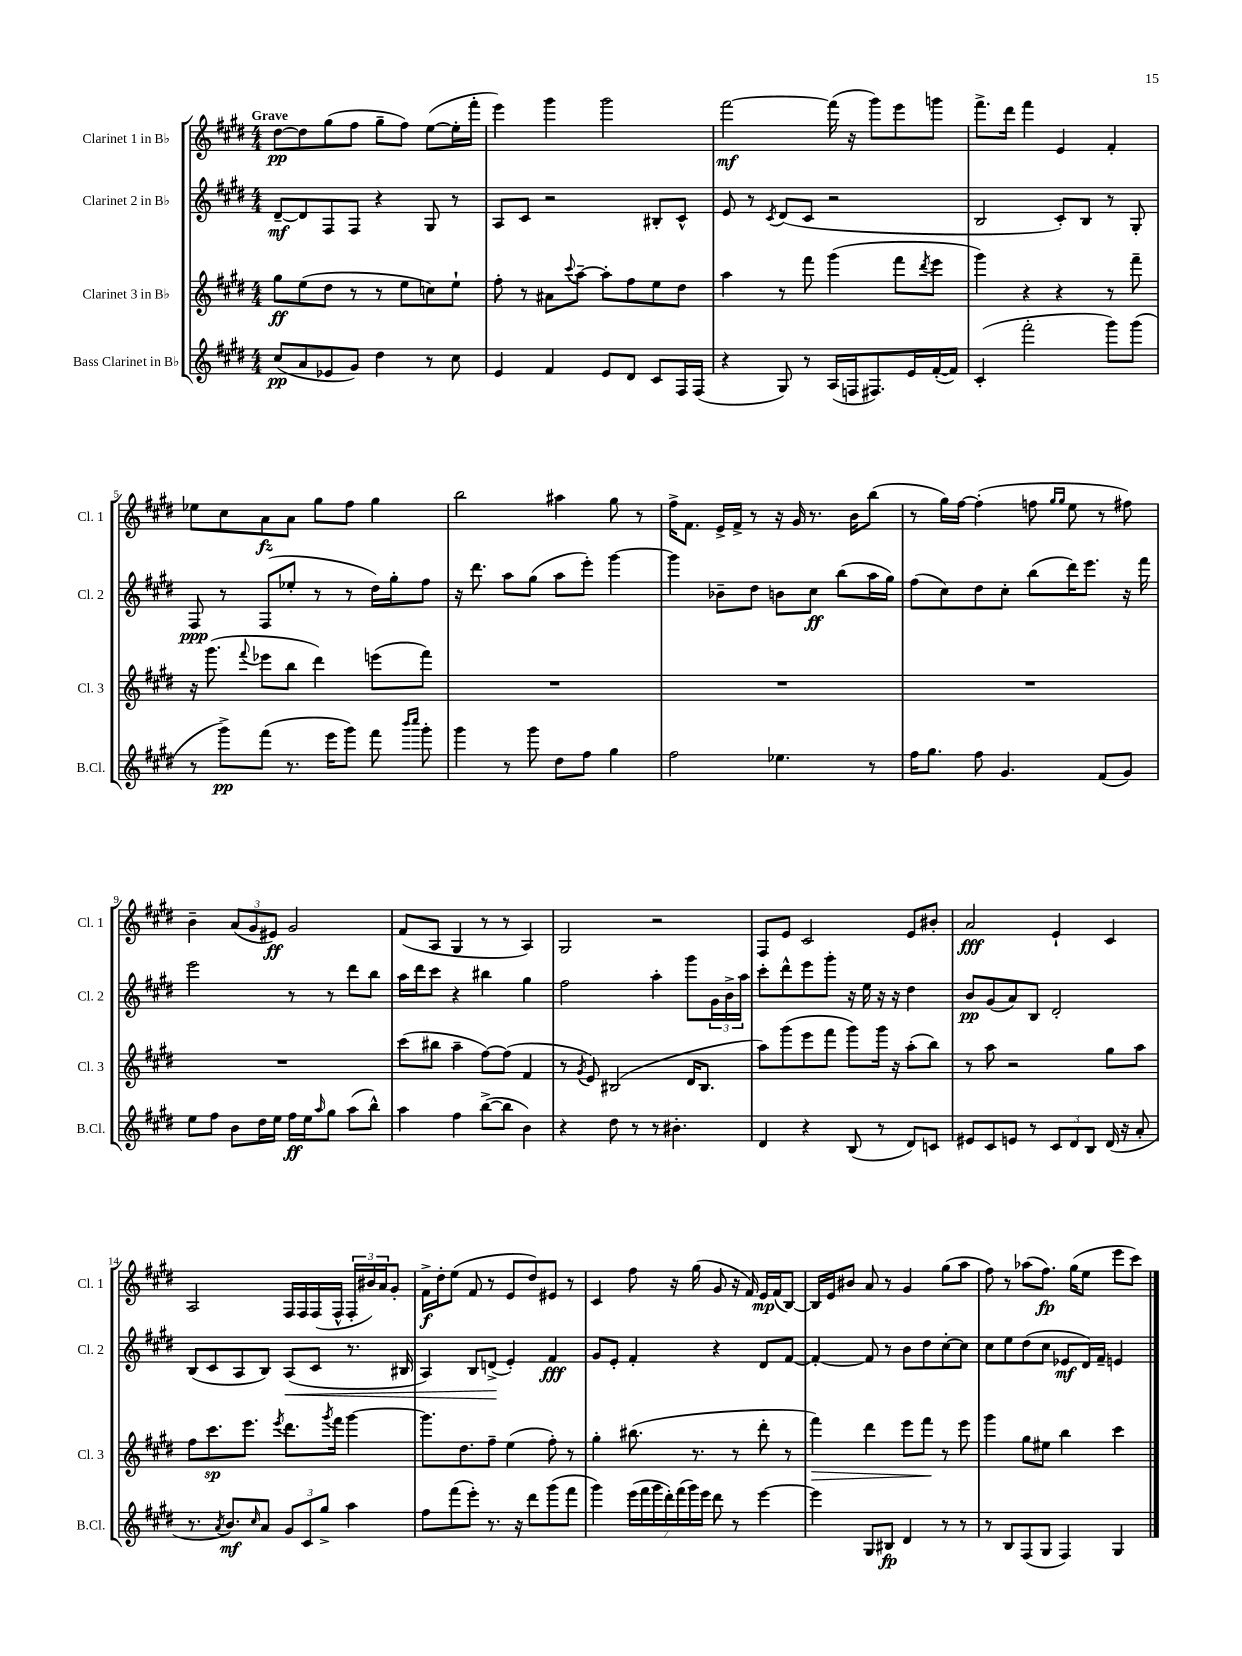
<<
\new StaffGroup <<
\new Staff = "s0" \with { instrumentName = "Clarinet 1 in Bb" shortInstrumentName = "Cl. 1" } {
    \clef treble \key e \major \numericTimeSignature \time 4/4 \tempo "Grave"
    dis''8~\pp dis''8 gis''8( fis''8 gis''8-- fis''8) e''8~( e''16-. fis'''16-. |
    e'''4) gis'''4 gis'''2 |
    fis'''2~\mf fis'''16( r16 gis'''8) e'''8 g'''8 |
    fis'''8.-> dis'''16 fis'''4 e'4 fis'4-. |
    ees''8 cis''8 a'8\fz a'8 gis''8 fis''8 gis''4 |
    b''2 ais''4 gis''8 r8 |
    fis''16-> fis'8. e'16-> fis'16-> r8 r16 gis'16 r8. b'16 b''8( |
    r8 gis''16) fis''16~ fis''4-.( f''8 \grace { gis''16 gis''16 } e''8 r8 fis''8) |
    b'4-- \tuplet 3/2 { a'8( gis'8 eis'8\ff) } gis'2 |
    fis'8( a8 gis4 r8 r8 a4) |
    gis2 r2 |
    fis8 e'8 cis'2 e'8 bis'8-. |
    a'2\fff e'4-! cis'4 |
    a2 fis16 fis16 fis16( fis16-^ \tuplet 3/2 { fis16-. bis'16) a'16 } gis'8-. |
    fis'16->\f dis''16-. e''8( fis'8 r8 e'8 dis''8) eis'8 r8 |
    cis'4 fis''8 r16 gis''16( gis'8 r16 fis'16) e'16\mp fis'16( b8~) |
    b16 e'16 bis'8 a'8 r8 gis'4 gis''8( a''8 |
    fis''8) r8 aes''8( fis''8.\fp) gis''16( e''8 e'''8 cis'''8) \bar "|." |
}
\new Staff = "s1" \with { instrumentName = "Clarinet 2 in Bb" shortInstrumentName = "Cl. 2" } {
    \clef treble \key e \major \numericTimeSignature \time 4/4
    dis'8~--\mf dis'8 fis8 fis8 r4 gis8 r8 |
    a8 cis'8 r2 bis8-. cis'8-^ |
    e'8 r8 \acciaccatura { cis'8 } dis'8( cis'8 r2 |
    b2 cis'8-.) b8 r8 gis8-. |
    fis8\ppp r8 fis8( ees''8-. r8 r8 dis''16) gis''16-. fis''8 |
    r16 dis'''8. a''8 gis''8( a''8 e'''8-.) gis'''4~ |
    gis'''4 bes'8-- dis''8 b'8 cis''8\ff b''8( a''16 gis''16) |
    fis''8( cis''8) dis''8 cis''8-. b''8( dis'''16) e'''8. r16 fis'''16 |
    e'''2 r8 r8 dis'''8 b''8 |
    a''16 dis'''16 cis'''8 r4 bis''4 gis''4 |
    fis''2 a''4-. gis'''8 \tuplet 3/2 { gis'16 b'16-> a''16 } |
    cis'''8-. dis'''8-^ e'''8 gis'''8-. r16 e''16 r16 r16 dis''4 |
    b'8\pp gis'8( a'8) b8 dis'2-. |
    b8( cis'8 a8 b8) a8\<( cis'8 r8. bis16 |
    a4) b8 d'8->\!( e'4-.) fis'4\fff |
    gis'8 e'8-. fis'4-. r4 dis'8 fis'8~ |
    fis'4~-. fis'8 r8 b'8 dis''8 cis''8~-. cis''8 |
    cis''8 e''8 dis''8( cis''8 ees'8\mf dis'16) fis'16-- e'4 \bar "|." |
}
\new Staff = "s2" \with { instrumentName = "Clarinet 3 in Bb" shortInstrumentName = "Cl. 3" } {
    \clef treble \key e \major \numericTimeSignature \time 4/4
    gis''8\ff e''8( dis''8 r8 r8 e''8 c''8) e''8-! |
    fis''8-. r8 ais'8 \appoggiatura { cis'''8 } a''8~-- a''8-. fis''8 e''8 dis''8 |
    a''4 r8 fis'''8 gis'''4( fis'''8 \acciaccatura { dis'''8 } e'''8 |
    gis'''4) r4 r4 r8 fis'''8-- |
    r16 gis'''8.( \appoggiatura { fis'''8 } ees'''8 b''8 dis'''4) e'''8( fis'''8) |
    R1 |
    R1 |
    R1 |
    R1 |
    cis'''8( bis''8 a''4-- fis''8~) fis''8( fis'4 |
    r8 \acciaccatura { gis'8 } e'8) bis2( dis'16 bis8. |
    a''8) gis'''8( e'''8 fis'''8 gis'''8) gis'''16 r16 a''8-.( b''8) |
    r8 a''8 r2 gis''8 a''8 |
    fis''8 cis'''8.\sp e'''8. \acciaccatura { e'''8 } dis'''8. \acciaccatura { gis'''8 } fis'''16 gis'''4~ |
    gis'''8. dis''8. fis''8-- e''4( fis''8-.) r8 |
    gis''4-. bis''8.( r8. r8 dis'''8-. r8 |
    fis'''4\>) dis'''4 e'''8 fis'''8\! r8 e'''8 |
    gis'''4 gis''8 eis''8 b''4 cis'''4 \bar "|." |
}
\new Staff = "s3" \with { instrumentName = "Bass Clarinet in Bb" shortInstrumentName = "B.Cl." } {
    \clef treble \key e \major \numericTimeSignature \time 4/4
    cis''8\pp( a'8 ees'8 gis'8) dis''4 r8 cis''8 |
    e'4 fis'4 e'8 dis'8 cis'8 fis16 fis16( |
    r4 gis8) r8 a16( f16 fis8.) e'16 fis'16~-.( fis'16) |
    cis'4-.( fis'''2-. gis'''8) gis'''8( |
    r8 gis'''8->\pp) fis'''8( r8. e'''16 gis'''8) fis'''8 \grace { b'''16 cis''''16 } gis'''8-. |
    gis'''4 r8 gis'''8 dis''8 fis''8 gis''4 |
    fis''2 ees''4. r8 |
    fis''16 gis''8. fis''8 gis'4. fis'8( gis'8) |
    e''8 fis''8 b'8 dis''16 e''16 fis''16\ff e''16 \grace { a''16 } gis''8 a''8( b''8-^) |
    a''4 fis''4 b''8~->( b''8 b'4) |
    r4 dis''8 r8 r8 bis'4.-. |
    dis'4 r4 b8( r8 dis'8) c'8 |
    eis'8 cis'8 e'8 r8 \tuplet 3/2 { cis'8 dis'8 b8 } dis'16( r16 a'8-. |
    r8. \acciaccatura { a'8 } b'8.\mf) \grace { cis''16 } a'8 \tuplet 3/2 { gis'8 cis'8 gis''8-> } a''4 |
    fis''8 fis'''8( e'''8-.) r8. r16 dis'''8 gis'''8( fis'''8 |
    gis'''4) \tuplet 7/4 { e'''16( fis'''16 gis'''16 dis'''16-.) fis'''16( gis'''16) e'''16 } dis'''8 r8 e'''4~ |
    e'''4 gis8 bis8\fp dis'4 r8 r8 |
    r8 b8 fis8( gis8 fis4) gis4 \bar "|." |
}
>>
>>
